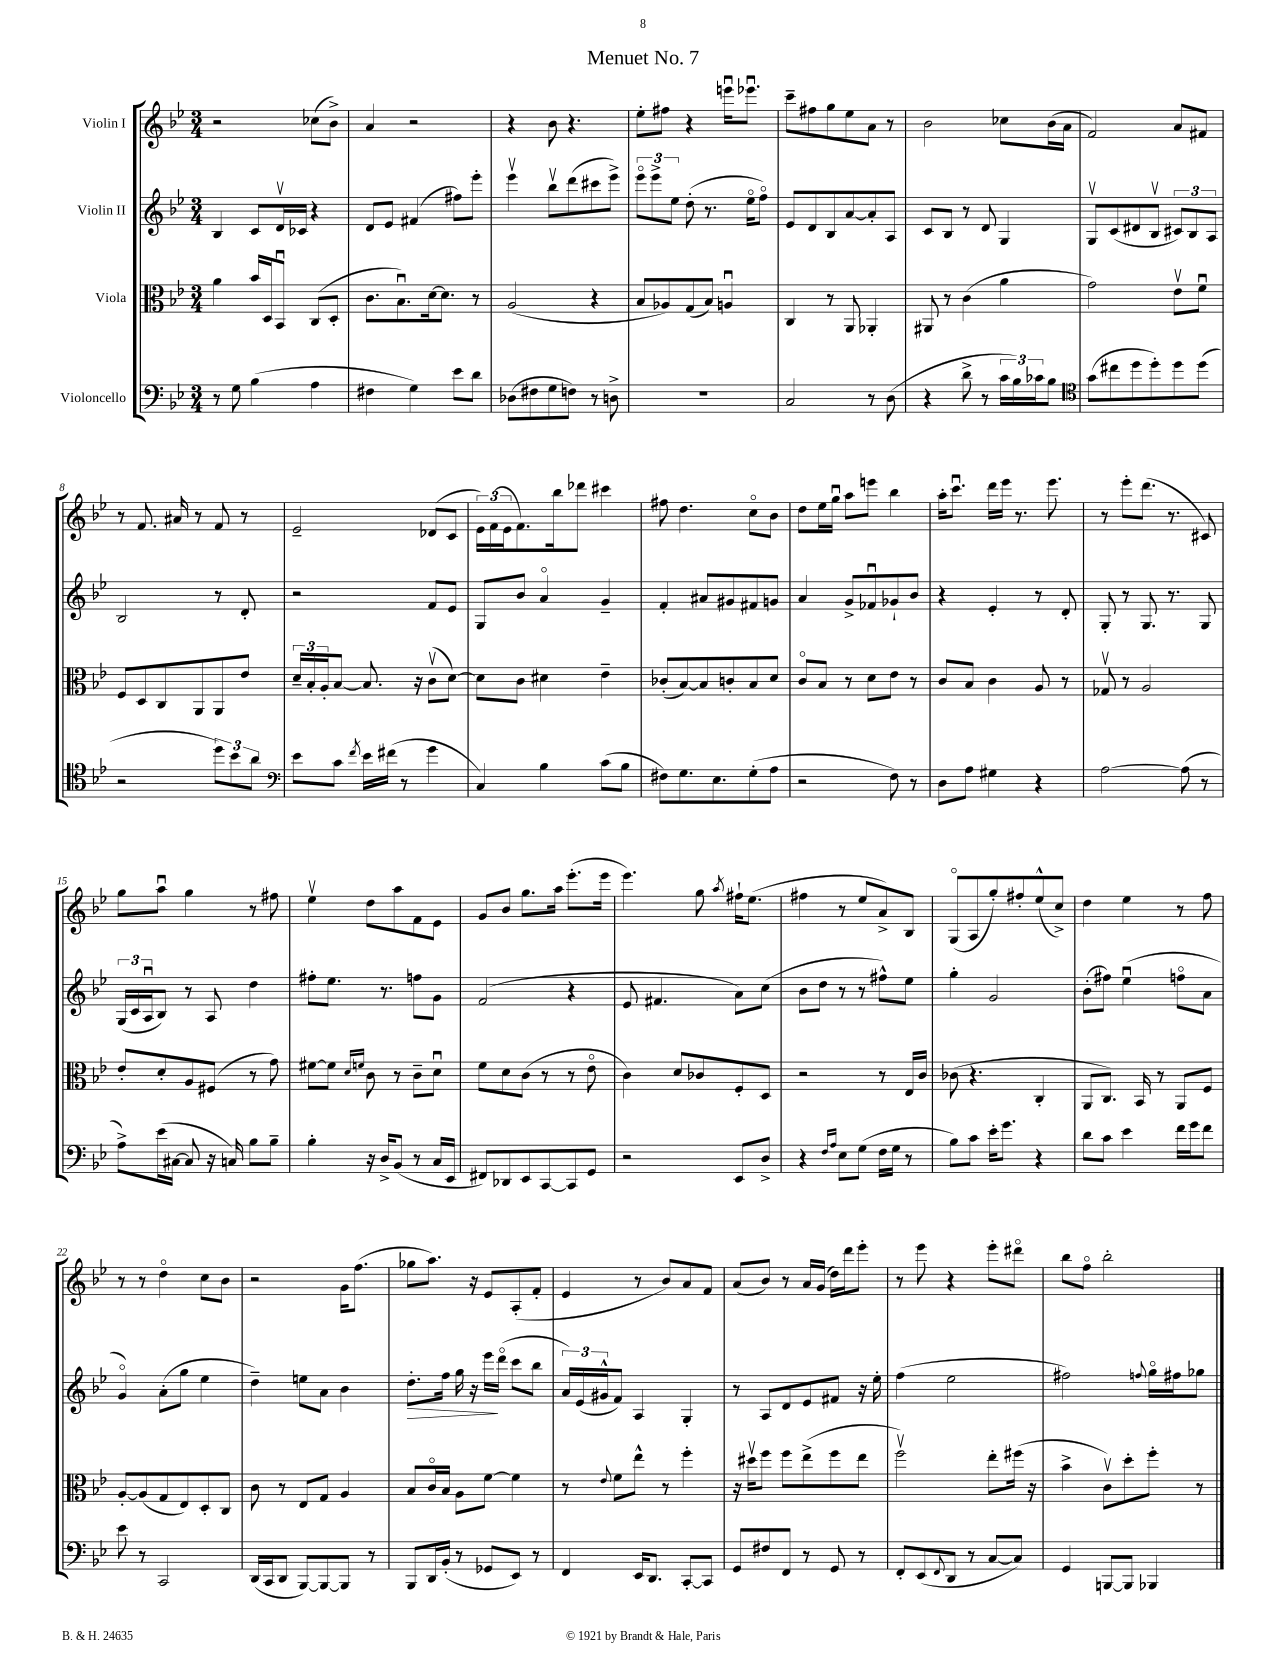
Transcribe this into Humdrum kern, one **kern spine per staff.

**kern	**kern	**kern	**kern
*staff4	*staff3	*staff2	*staff1
*clefF4	*clefC3	*clefG2	*clefG2
*k[b-e-]	*k[b-e-]	*k[b-e-]	*k[b-e-]
*M3/4	*M3/4	*M3/4	*M3/4
8r	4a	4B-	2r
8G	.	.	.
(4B-	16b-	8c	.
.	16D	.	.
.	8BB-u	16dv	.
.	.	16c-	.
4A	(8C	4r	(8cc-
.	8D'	.	8b-^)
=	=	=	=
4F#	8.c	8d	4a
.	.	8e-	.
.	8.B-u)	.	.
4G)	.	(4f#	2r
.	[16d	.	.
.	8.d]	.	.
8e-	.	8ff#)	.
8d	8r	8eee-'	.
=	=	=	=
(8D-	(2A	4eee-v	4r
8F#	.	.	.
8G	.	8bb-v	8b-
8F)	.	(8ddd	4.r
8r	4r	8ccc#	.
8D^	.	8eee-^)	.
=	=	=	=
2.r	8B-	12eee-o	8ee-'
.	.	12eee-^	.
.	8A-)	.	8ff#
.	.	12ee-	.
.	(8G	(8dd'	4r
.	8B-)	8.r	.
.	4Au	.	16eeeu
.	.	16ee-o	8.eee-u
.	.	8ffo)	.
=	=	=	=
2C	4C	8e-	8ccc~
.	.	8d	8ff#
.	8r	8B-	8gg
.	8AA	[8a	8ee-
8r	4AA-'	8a']	8a
(8D	.	8A	8r
=	=	=	=
4r	8AA#	8c	2b-
.	8r	8B-	.
8d^	(4c	8r	.
8r	.	8d	.
24c	4a	4G	8cc-
24B-)	.	.	.
24c-	.	.	.
8B-	.	.	(16b-
.	.	.	16a
=	=	=	=
*clefC4	*	*	*
(8g	2g)	8Gv	2f)
8cc#	.	(8c	.
8dd	.	8d#	.
8dd')	.	8B-v	.
8dd	8e-v	12c#)	8a
.	.	12B-	.
(8dd	8fu	.	8f#
.	.	12A	.
=	=	=	=
2r	8F	2B-	8r
.	8D	.	8.f
.	8C	.	.
.	.	.	16a#
.	8AA	.	8r
12dd)	8AA	8r	8f
12b-	.	.	.
.	8e-	8d'	8r
12a	.	.	.
=	=	=	=
*clefF4	*	*	*
8e-	24d~	2r	2e-~
.	24B-'	.	.
.	24A'	.	.
8c	[8B-	.	.
8qf	.	.	.
16e-	8.B-]	.	.
(16f#	.	.	.
8r	.	.	.
.	16r	.	.
4g	(8cv	8f	(8d-
.	[8d)	8e-	8c
=	=	=	=
4C)	8d]	8G	24e-)
.	.	.	(24f
.	.	.	24e-
.	8c	8b-	8.f)
4B-	4d#	4ao	.
.	.	.	16bb-
.	.	.	8ddd-
(8c	4e-~	4g~	4ccc#
8B-	.	.	.
=	=	=	=
8F#)	(8c-'	4f'	8ff#
8.G	[8B-)	.	4.dd
.	8B-]	8a#	.
8.E-	.	.	.
.	8c'	8g#	.
(8G'	8B-	8f#	8cco
8A	8d	8g	8b-
=	=	=	=
2r	8co	4a	8dd
.	8B-	.	16ee-
.	.	.	16ggu
.	8r	8g^	8aa
.	8d	8f-u	8eee
8F)	8e-	8g-`	4bb-
8r	8r	8b-	.
=	=	=	=
8D	8c	4r	16aa'
.	.	.	8.cccu
8A	8B-	.	.
4G#	4c	4e-'	16ddd
.	.	.	16eee-
.	.	.	8.r
4r	8A	8r	.
.	.	.	8.eee-
.	8r	8d'	.
=	=	=	=
[2A	8G-v	8G'	8r
.	8r	8r	8eee-'
.	2A	8.G	(8.ddd
.	.	8.r	8.r
(8A]	.	.	.
8r	.	8G	8c#)
=	=	=	=
8A^)	8e-'	(24G	8gg
.	.	24c	.
.	.	24Au	.
(16e-	8d'	8B-)	8aau
[16C#	.	.	.
8C#]	8A	8r	4gg
16r	(8F#	8A	.
16C)	.	.	.
8B-	8r	4dd	8r
8B-~	8g)	.	8ff#
=	=	=	=
4B-'	[8f#	8ff#'	4ee-v
.	8f#]	8.ee-	.
.	16qqd	.	.
.	16qqf	.	.
16r	8c	.	8dd
16D^	.	8.r	.
(8BB-	8r	.	8aa
8r	8c~	8ff	8f
16C	8du	8g	8e-
16EE-	.	.	.
=	=	=	=
8FF#)	8f	(2f	8g
8DD-	8d	.	8b-
8EE-	(8c	.	8.gg
[8CC	8r	.	.
.	.	.	16aa
8CC]	8r	4r	(8.eee-'
8GG	8e-o	.	.
.	.	.	16eee-
=	=	=	=
2r	4c)	8e-	4.eee-)
.	.	4.f#	.
.	8d	.	.
.	8c-	.	8gg
.	.	.	8qaa
8EE-	8F'	8a)	16ff#`
.	.	.	(8.ee-
8D^	8D	(8cc	.
=	=	=	=
4r	2r	8b-	4ff#
.	.	8dd	.
16qqF	.	.	.
16qqA	.	.	.
8E-	.	8r	8r
(8G	.	8r	8ee-
16F	8r	8ff#^^)	8a^)
16G	.	.	.
8r	16E-	8ee-	8B-
.	16c	.	.
=	=	=	=
8B-)	(8c-	4gg'	(8Go
8c	4.r	.	8A
16e-'	.	2g	8gg')
8.g	.	.	.
.	.	.	8ff#'
4r	4C'	.	(8ee-^^
.	.	.	8cc^)
=	=	=	=
8d	8AA	(8b-'	4dd
8c	8.C)	8ff#)	.
4e-	.	(4ee-u	4ee-
.	16BB-	.	.
.	8r	.	.
16f	8AA	8ffo	8r
16g	.	.	.
8f	8F	8a	8ff
=	=	=	=
8e-	[8A'	4go)	8r
8r	(8A]	.	8r
2CC	8G	(8a'	4ddo
.	8E-)	8gg	.
.	8D'	4ee-	8cc
.	8C	.	8b-
=	=	=	=
(16DD	8c	4dd~)	2r
16CC	.	.	.
8DD	8r	.	.
[8BBB-)	8E-	8ee	.
8BBB-_	8G	8a	.
8BBB-]	4A	4b-	16g
.	.	.	(8.ff
8r	.	.	.
=	=	=	=
8BBB-	8B-	8.dd'	8gg-
16DD	16co	.	8.aa)
(16BB-'	16B-	16ff	.
8r	8A	16gg	.
.	.	16r	16r
8GG-	[8f	16eee-	8e-
.	.	(16dddo	.
8EE-)	4f]	8ccc	(8A'
8r	.	8bb-	8f'
=	=	=	=
4FF	8r	24a)	4e-
.	.	(24e-	.
.	.	24g#^^	.
.	8qqe-	.	.
.	8f	8f)	.
16EE-	8ee-^^	4A	8r
8.DD	.	.	.
.	8r	.	8b-)
[8CC'	4ff'	4G'	8a
8CC]	.	.	8f
=	=	=	=
8GG	16r	8r	(8a
.	16dd#v	.	.
8F#	8ff	8A	8b-)
8FF	8ff	8d	8r
8r	(8ee-^	8e-	16a
.	.	.	(16g
8GG	8ff	8f#	16dd)
.	.	.	16ddd
8r	8ee-	16r	8eee-'
.	.	16ee-'	.
=	=	=	=
8FF'	2ffv)	(4ff	8r
(8EE-	.	.	8eee-
8qqFF	.	.	.
8DD	.	2ee-	4r
8r	.	.	.
[8C	8ee-'	.	8eee-'
8C])	(16ff#	.	8ddd#o
.	16r	.	.
=	=	=	=
4GG	4b-^	2ff#)	8bb-
.	.	.	8ffo
[8BBB	8cv)	.	2bb-'
8BBB]	8dd'	.	.
.	.	8qqff	.
4BBB-	8ff'	16ggo	.
.	.	16ff#	.
.	8r	8gg-	.
==	==	==	==
*-	*-	*-	*-
